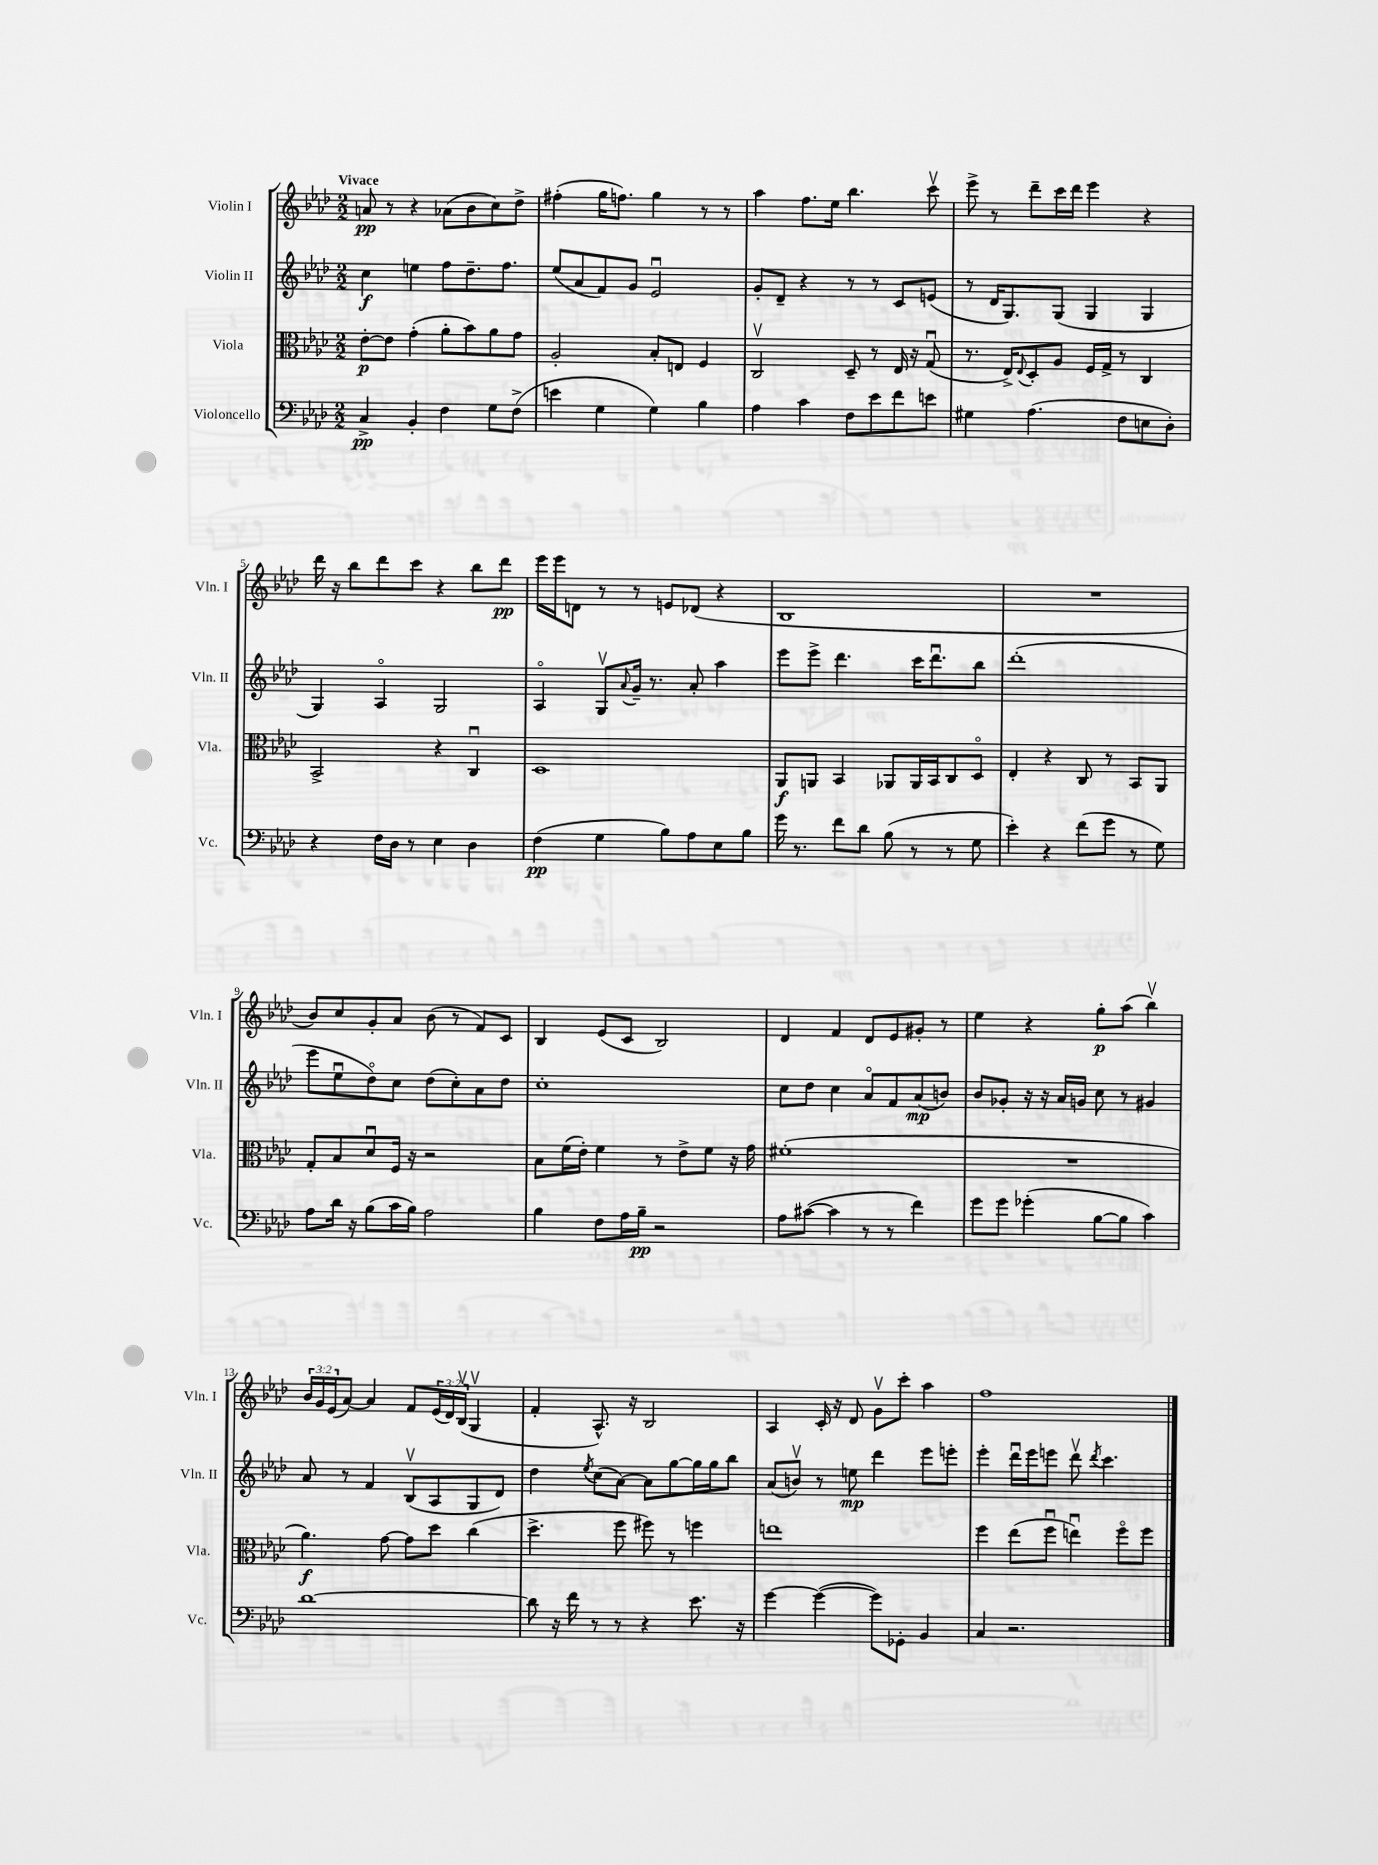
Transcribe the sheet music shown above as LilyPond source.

<<
\new StaffGroup <<
\new Staff = "s0" \with { instrumentName = "Violin I" shortInstrumentName = "Vln. I" } {
    \clef treble \key aes \major \numericTimeSignature \time 2/2 \override Staff.TupletNumber.text = #tuplet-number::calc-fraction-text \tempo "Vivace"
    a'8\pp r8 r4 aes'8( bes'8 c''8) des''8-> |
    fis''4-.( g''16 f''8.) g''4 r8 r8 |
    aes''4 f''8. ees''16 bes''4. c'''8\upbow |
    ees'''8-> r8 des'''8-- c'''16 des'''16 ees'''4 r4 |
    des'''16 r16 bes''8 des'''8 c'''8 r4 bes''8 des'''8\pp |
    ees'''16 ees'''16 d'8 r8 r8 e'8 des'8( r4 |
    bes1 |
    R1 |
    bes'8) c''8 g'8-. aes'8 bes'8( r8 f'8) c'8 |
    bes4 ees'8( c'8 bes2) |
    des'4 f'4 des'8 ees'8 gis'8-. r8 |
    ees''4 r4 g''8-.\p aes''8( bes''4\upbow) |
    \tuplet 3/2 { bes'16 g'16 ees'16( } aes'8~) aes'4 f'8 \tuplet 3/2 { ees'16( des'16) bes16\upbow( } g4\upbow |
    f'4-. aes8.-^) r16 bes2 |
    aes4 c'16-. r16 des'8 g'8\upbow c'''8-. aes''4 |
    f''1 \bar "|." |
}
\new Staff = "s1" \with { instrumentName = "Violin II" shortInstrumentName = "Vln. II" } {
    \clef treble \key aes \major \numericTimeSignature \time 2/2
    c''4\f e''4 f''8 des''8.-- f''8. |
    ees''8( aes'8 f'8) g'8 ees'2\downbow |
    g'8-. des'8-- r4 r8 r8 c'8 e'8( |
    r8 des'16 g8.) g8( g4 g4 |
    g4) aes4\flageolet g2 |
    aes4\flageolet g8\upbow \appoggiatura { aes'8 } g'16-- r8. aes'8-. aes''4 |
    ees'''8 ees'''8-> des'''4. c'''16 des'''8.\downbow bes''8 |
    des'''1-.( |
    ees'''8 ees''8\downbow des''8\flageolet) c''8 des''8( c''8-.) aes'8 des''8 |
    c''1-. |
    c''8 des''8 c''4 aes'8\flageolet f'8 aes'8\mp( b'8) |
    bes'8 ges'8-. r16 r16 aes'16 g'16 c''8 r8 gis'4 |
    aes'8 r8 f'4 bes8\upbow( aes8 g8 des'8) |
    des''4 \acciaccatura { ees''8 } c''8( aes'8~) aes'8 g''8~ g''16 g''16 bes''8 |
    aes'8( b'8\upbow) r8 e''8\mp des'''4 ees'''8 e'''8-. |
    ees'''4-. des'''16\downbow ees'''16 e'''8 des'''8\upbow \acciaccatura { des'''8 } c'''4. \bar "|." |
}
\new Staff = "s2" \with { instrumentName = "Viola" shortInstrumentName = "Vla." } {
    \clef alto \key aes \major \numericTimeSignature \time 2/2
    ees'8~-.\p ees'8 g'4-.( aes'8-. bes'8) aes'8 g'8 |
    aes2-. bes8-. e8 f4 |
    c2\upbow des8-- r8 ees16 r16 g8\downbow( |
    r8. ees16->) \appoggiatura { ees8 } des8-. aes8 f16 g16-> r8 c4 |
    bes,2-> r4 c4\downbow |
    des1 |
    aes,8\f a,8 bes,4 aes,8 aes,16 bes,16 c8 des8\flageolet |
    ees4-. r4 c8 r8 bes,8 aes,8 |
    g8-. bes8 des'8\downbow f16 r16 r2 |
    bes8 f'16( ees'16-.) f'4 r8 ees'8-> f'8 r16 g'16 |
    fis'1-.( |
    R1 |
    aes'4.\f) g'8~ g'8 des''8 c''4( |
    des''4.-> f''8 fis''8) r8 f''4 |
    e''1 |
    f''4 ees''8( f''8\downbow e''4\downbow) f''8\flageolet f''8 \bar "|." |
}
\new Staff = "s3" \with { instrumentName = "Violoncello" shortInstrumentName = "Vc." } {
    \clef bass \key aes \major \numericTimeSignature \time 2/2
    c4->\pp bes,4-. f4 g8 f8->( |
    e'4 g4 g4) bes4 |
    aes4 c'4 f8 ees'8 f'8 e'8 |
    gis4 aes4.( f8 e8 des8-.) |
    r4 f16 des16 r8 ees4 des4 |
    f4\pp( g4 bes8) aes8 ees8 bes8 |
    g'16 r8. f'8 des'8 bes8( r8 r8 g8 |
    ees'4-.) r4 f'8( g'8 r8 g8) |
    aes8 des'16 r16 bes8( c'16 bes16) aes2 |
    bes4 f8 aes16 bes16--\pp r2 |
    aes8 cis'8~( cis'4 r8 r8 f'4) |
    g'8 g'8 ges'4-.( bes8~ bes8 c'4) |
    des'1~ |
    des'8 r16 f'16 r8 r8 r4 ees'8. r16 |
    g'4~ g'4~( g'8) ges,8-. bes,4 |
    c4 r2. \bar "|." |
}
>>
>>
